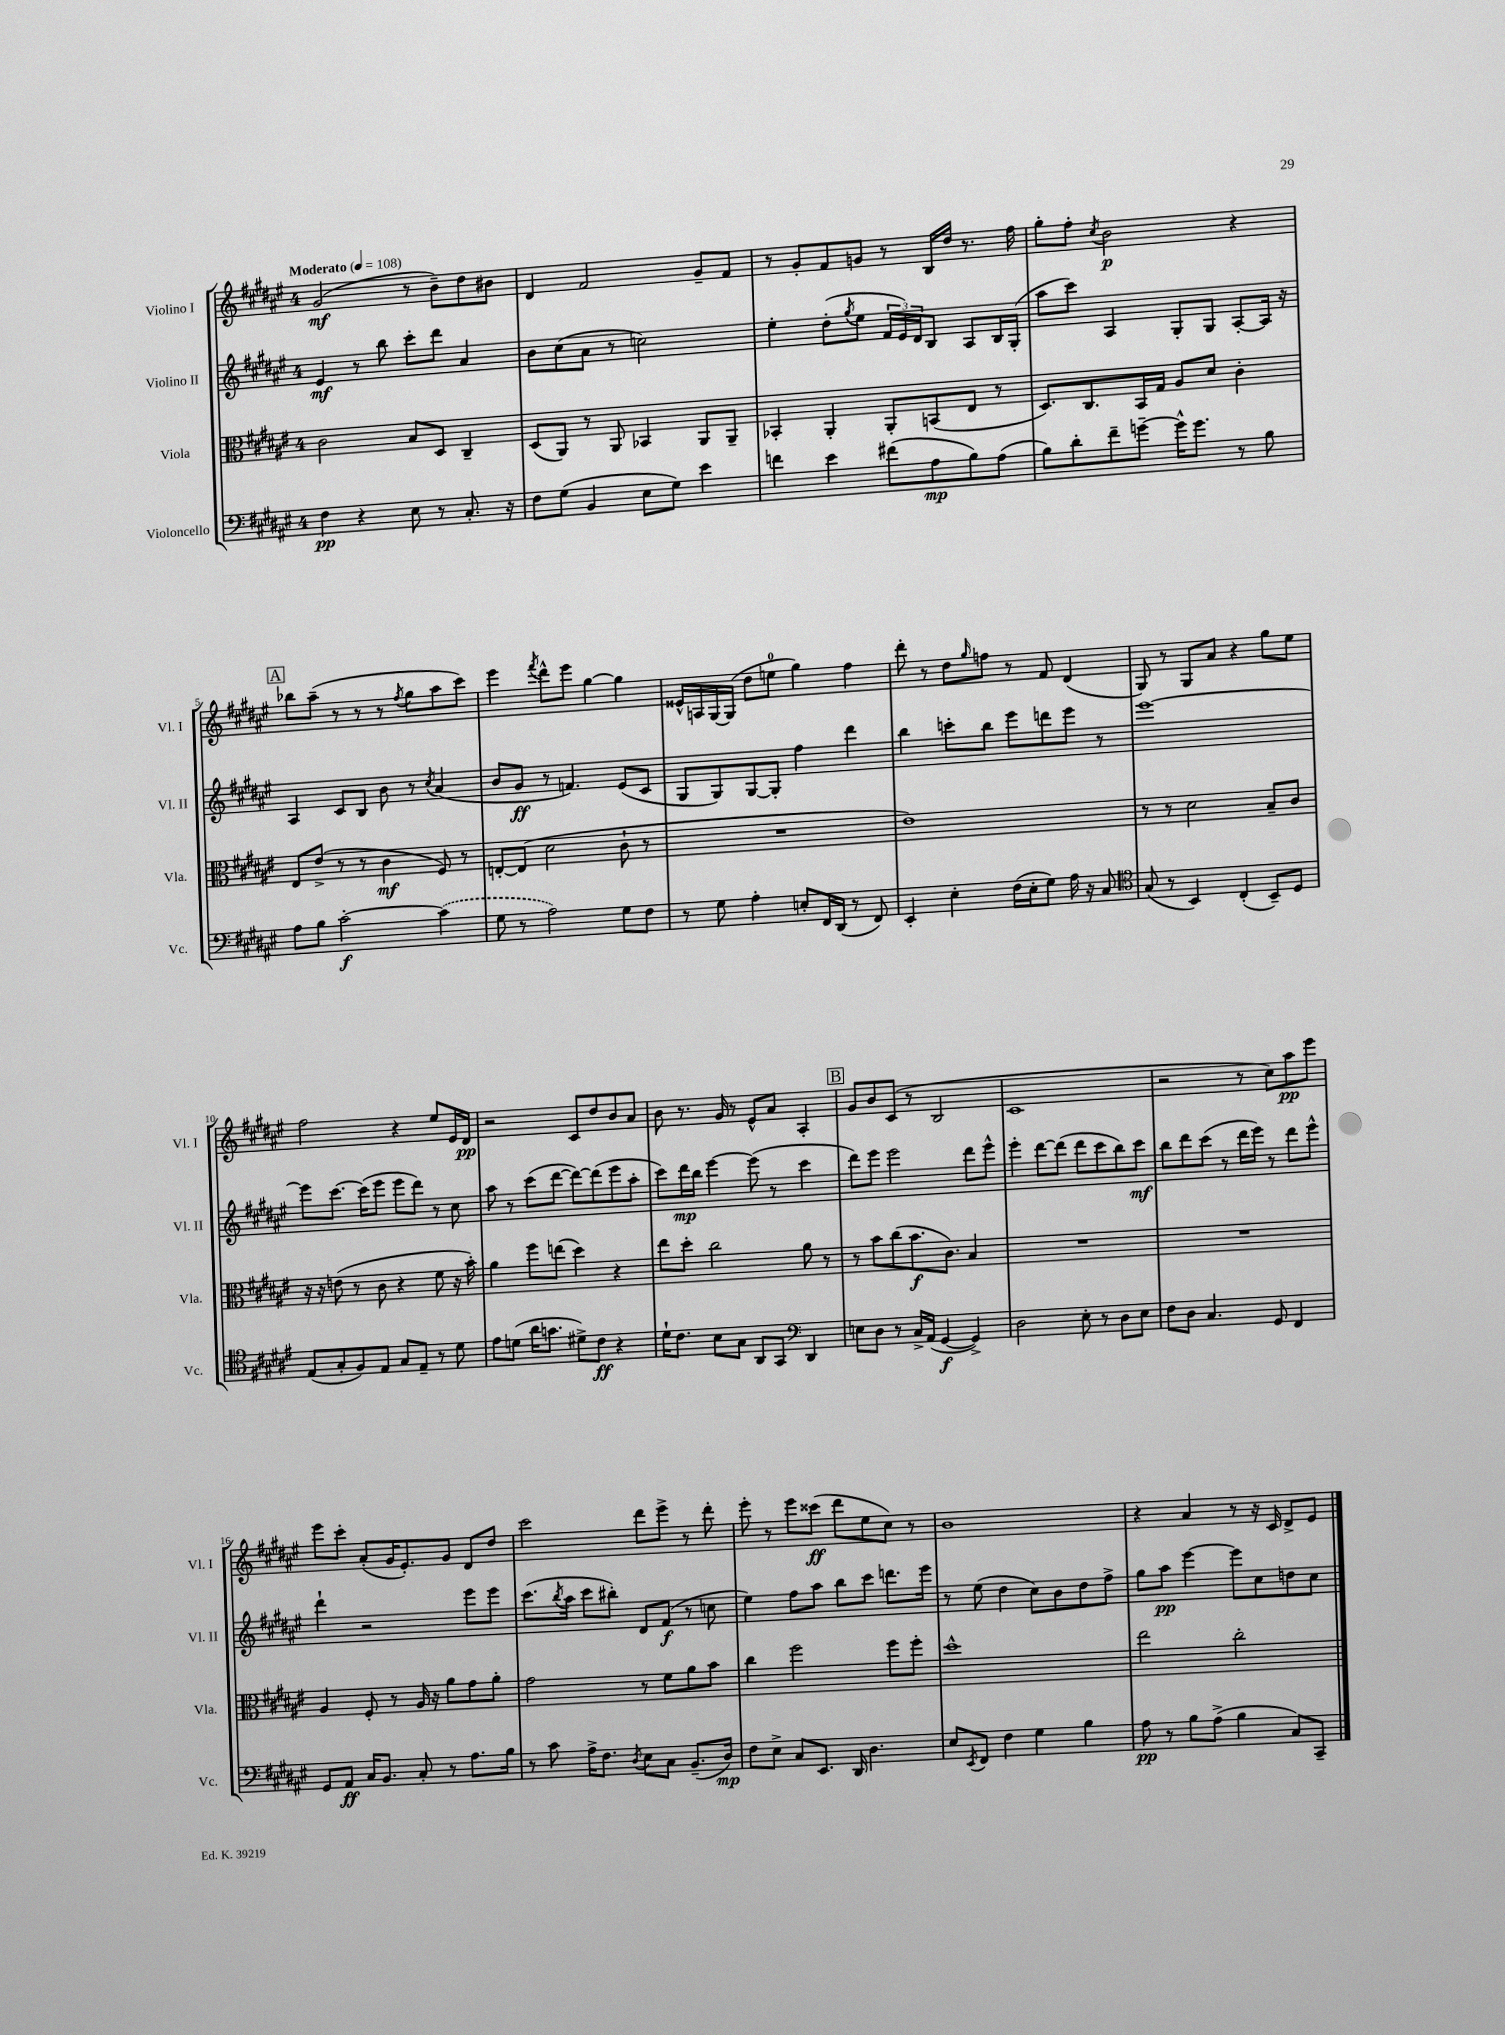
<<
\new StaffGroup <<
\new Staff = "s0" \with { instrumentName = "Violino I" shortInstrumentName = "Vl. I" } {
    \clef treble \key fis \major \once \override Staff.TimeSignature.style = #'single-digit \time 4/4 \tempo "Moderato" 4 = 108
    gis'2\mf( r8 b'8--) dis''8 bis'8 |
    dis'4 fis'2 gis'8-- fis'8 |
    r8 gis'8-. fis'8 g'8 r8 b16 dis''16 r8. fis''16 |
    gis''8-. fis''8-. \acciaccatura { cis''8 } b'2\p r4 |
    \mark \markup { \box "A" } bes''8 ais''8--( r8 r8 r8 \acciaccatura { fis''8 } gis''8 ais''8 cis'''8) |
    eis'''4 \acciaccatura { fis'''8 } dis'''8-^ eis'''8 gis''4~ gis''4 |
    eisis'16-^ a16 gis16~ gis16( dis''8 e''8-0 gis''4) fis''4 |
    dis'''8-. r8 dis''8 \grace { gis''16 } f''8 r8 fis'8 dis'4( |
    gis8) r8 gis8 ais'8 r4 gis''8 eis''8 |
    fis''2 r4 eis''8 eis'16 dis'16\pp |
    r2 cis'8 dis''8 b'8 ais'8 |
    b'8 r8. gis'16 r8 eis'8-^ ais'8 ais4-. |
    \mark \markup { \box "B" } gis'8 b'8 cis'8( r8 b2 |
    cis'1 |
    r2 r8 cis''8) ais''8\pp eis'''8 |
    eis'''8 cis'''8-. ais'8-.( gis'16 eis'8.-.) gis'8 dis'8 dis''8 |
    cis'''2 dis'''8 eis'''8-> r8 dis'''8-. |
    eis'''8-. r8 eis'''8 cisis'''8\ff( dis'''8 eis''8 cis''8) r8 |
    b'1 |
    r4 ais'4 r8 r16 cis'16 dis'8-> eis'8 \bar "|." |
}
\new Staff = "s1" \with { instrumentName = "Violino II" shortInstrumentName = "Vl. II" } {
    \clef treble \key fis \major \once \override Staff.TimeSignature.style = #'single-digit \time 4/4
    eis'4\mf r8 b''8 cis'''8-. dis'''8 ais'4 |
    b'8 cis''8( ais'8 r8 c''2) |
    eis''4-. dis''8-.( \acciaccatura { gis''8 } eis''8 \tuplet 3/2 { fis'16 eis'16) dis'16 } b8 ais8 b16 gis16-.( |
    ais''8 cis'''8) ais4 gis8-. gis8 ais8~-. ais16 r16 |
    \mark \markup { \box "A" } ais4 cis'8 b8 b'8 r8 \acciaccatura { cis''8 } ais'4( |
    b'8 gis'8\ff r8 f'4.) eis'8( cis'8 |
    gis8 gis8) gis8~ gis8-. fis''4 dis'''4 |
    b''4 c'''8-. b''8 eis'''8 d'''8 eis'''8 r8 |
    eis'''1~ |
    eis'''8 cis'''8.~ cis'''16( eis'''8 eis'''8 dis'''8) r8 cis''8 |
    ais''8 r8 cis'''8( dis'''8~ dis'''8~) dis'''8( eis'''8 ais''8-. |
    cis'''8) dis'''16\mp b''16 eis'''4~ eis'''8( r8 cis'''4 |
    \mark \markup { \box "B" } dis'''8) eis'''8 eis'''2 dis'''8 eis'''8-^ |
    eis'''4-. dis'''8~ dis'''8( dis'''8 cis'''8 b''8) cis'''8\mf |
    b''8 dis'''8 cis'''8( r8 dis'''16 eis'''16) r8 dis'''8 eis'''8-^ |
    dis'''4-! r2 eis'''8 eis'''8 |
    cis'''8.( \acciaccatura { b''8 } ais''16 cis'''8 bis''8-.) dis'8 fis'8\f( r8 c''8 |
    eis''4) fis''8 ais''8 b''8 cis'''8 d'''8. eis'''16 |
    r8 eis''8( dis''4 cis''8) b'8 dis''8 fis''8-> |
    gis''8 ais''8\pp eis'''4~ eis'''8 cis''8 d''8 cis''8 \bar "|." |
}
\new Staff = "s2" \with { instrumentName = "Viola" shortInstrumentName = "Vla." } {
    \clef alto \key fis \major \once \override Staff.TimeSignature.style = #'single-digit \time 4/4
    cis'2 b8 dis8 cis4-- |
    dis8( ais,8) r8 ais,8 bes,4 ais,8 ais,8-- |
    bes,4-. ais,4-. ais,8-. b,8( eis8 r8 |
    dis8.) cis8. b,16 gis16 ais8 dis'8 cis'4-. |
    \mark \markup { \box "A" } eis8 eis'8->( r8 r8 cis'4\mf fis8) r8 |
    e8~-. e8( dis'2 cis'8-! r8 |
    R1 |
    eis'1) |
    r8 r8 dis'2 b8-- cis'8 |
    r16 r16 e'8( r8 cis'8 r4 fis'8 r16 b'16-.) |
    ais'4 fis''8 e''8( dis''4) r4 |
    eis''8 dis''8-. cis''2 ais'8 r8 |
    \mark \markup { \box "B" } r8 b'8 cis''8( b'8.\f cis'8.) b4 |
    R1 |
    R1 |
    ais4 fis8-. r8 ais16 r16 ais'8 gis'8 ais'8-. |
    gis'2 r8 fis'8 ais'8 b'8 |
    cis''4 fis''2 fis''8 fis''8-. |
    dis''1-^ |
    eis''2 cis''2-. \bar "|." |
}
\new Staff = "s3" \with { instrumentName = "Violoncello" shortInstrumentName = "Vc." } {
    \clef bass \key fis \major \once \override Staff.TimeSignature.style = #'single-digit \time 4/4
    fis4\pp r4 eis8 r8 cis8.-. r16 |
    fis8 gis8( b,4 eis8 gis8) eis'4 |
    f'4 eis'4 fis'8( ais8\mp b8) ais8( |
    b8) dis'8-. fis'8-- g'8~-- g'16-^ g'8. r8 b8 |
    \mark \markup { \box "A" } ais8 b8 cis'2~-.\f \once \slurDashed cis'4( |
    gis8 r8 ais2) gis8 fis8 |
    r8 gis8 ais4-. e8-. fis,16 dis,16( r8 fis,8) |
    eis,4-. eis4-. fis16( eis16-. gis8) ais16 r16 cis8 |
    \clef tenor gis8( r8 b,4) cis4-.( b,8--) dis8 |
    eis8( gis8-. fis8) eis8 gis8 eis8-- r8 dis'8 |
    eis'8 d'8( ais'16 g'8. dis'8->) cis'8\ff r4 |
    dis'16-! cis'8. b8 gis8 ais,8 gis,8 \clef bass dis,4 |
    \mark \markup { \box "B" } e8 dis8 r8 cis16-> ais,16( gis,4~\f gis,4->) |
    dis2 eis8-. r8 dis8 eis8 |
    fis8 dis8 cis4. gis,8 fis,4 |
    gis,8 ais,8\ff cis16 b,8. cis8-. r8 ais8. b16 |
    r8 cis'8 ais16-> fis8. \acciaccatura { dis8 } eis8 cis8 b,8.--( dis16\mp) |
    fis8 eis8-> cis8 eis,8. dis,16 dis4. |
    eis8 \acciaccatura { eis,8 } fis,8 fis4 gis4 b4 |
    ais8\pp r8 b8 ais8->( b4 cis8) cis,8-- \bar "|." |
}
>>
>>
